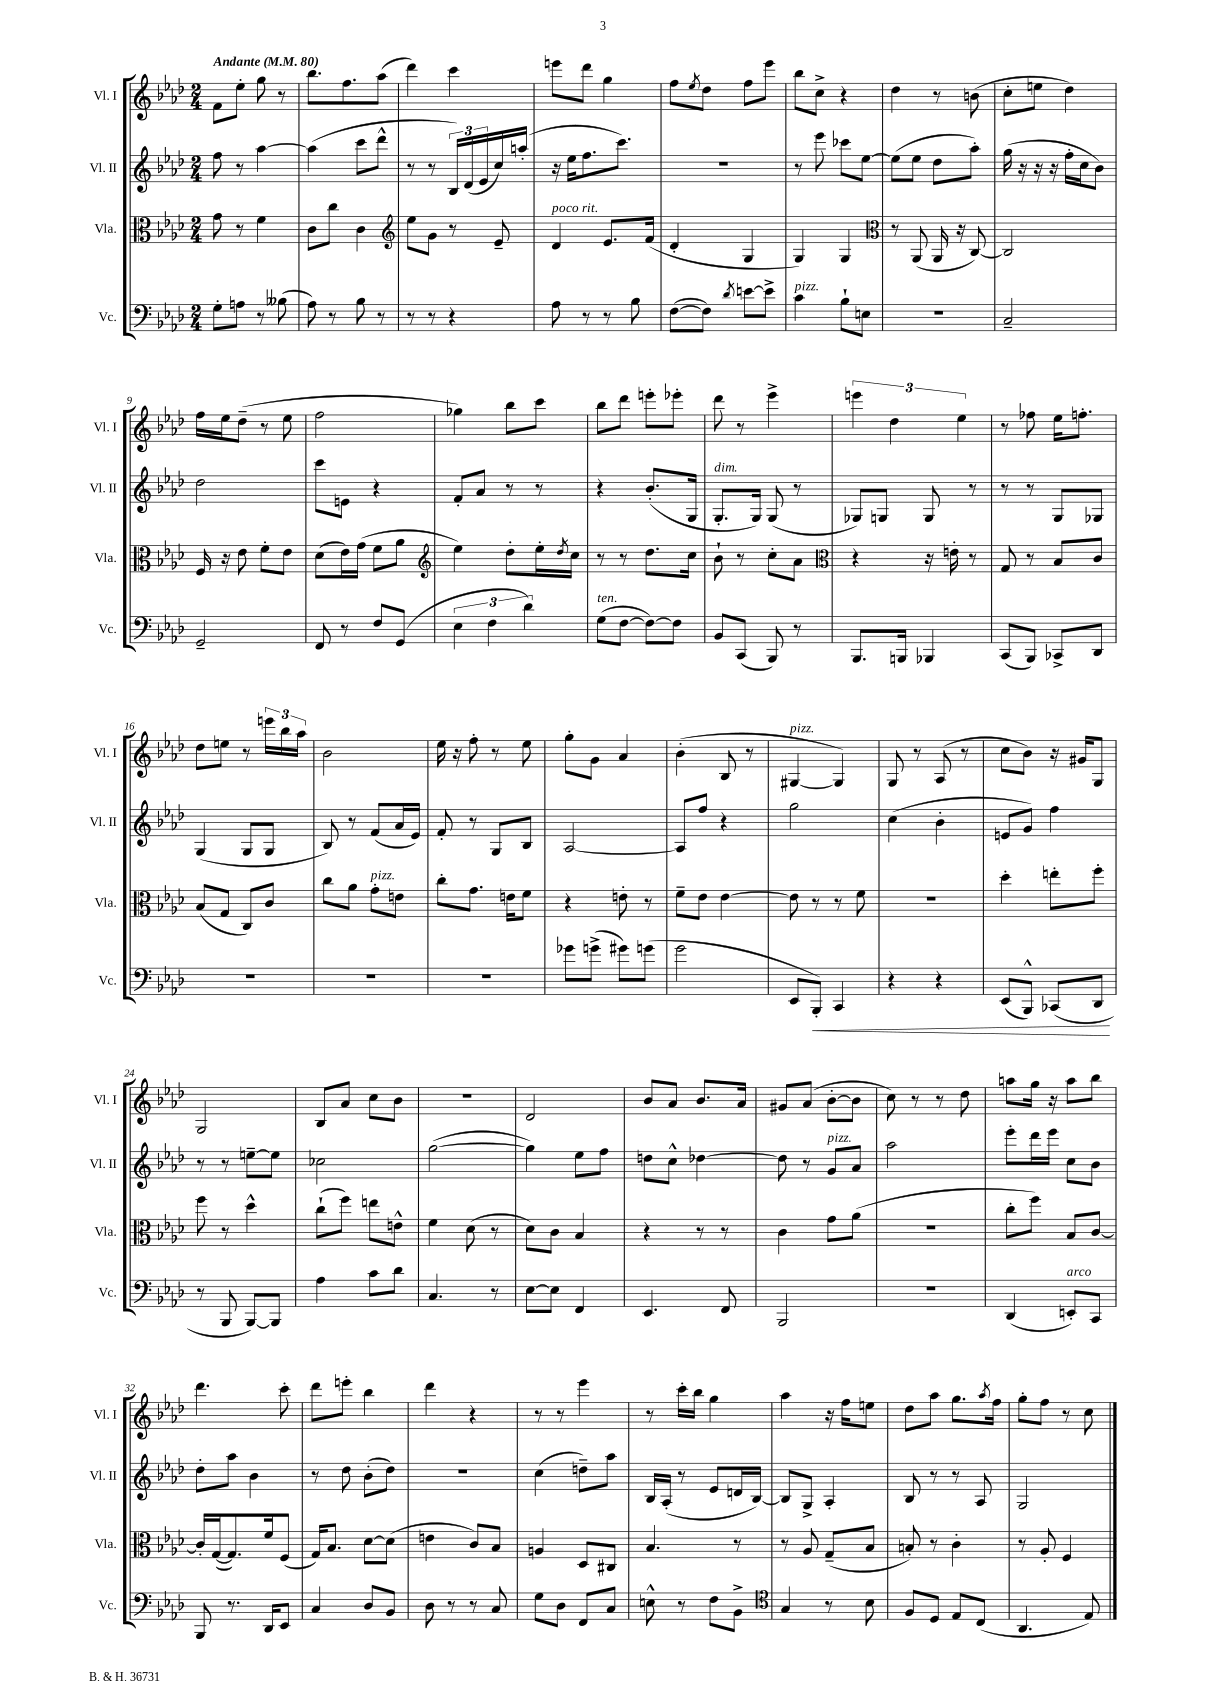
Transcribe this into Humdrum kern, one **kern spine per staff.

**kern	**kern	**kern	**kern
*staff4	*staff3	*staff2	*staff1
*clefF4	*clefC3	*clefG2	*clefG2
*k[b-e-a-d-]	*k[b-e-a-d-]	*k[b-e-a-d-]	*k[b-e-a-d-]
*M2/4	*M2/4	*M2/4	*M2/4
*MM80	*MM80	*MM80	*MM80
8G'	8g	8ff	8f
8A	8r	8r	8ee-'
8r	4f	[4aa-	8gg
(8B--	.	.	8r
=	=	=	=
8A-)	8c	(4aa-]	8.bb-
8r	8cc	.	.
.	.	.	8.ff
8B-	4c	8ccc	.
8r	.	8ddd-^^	(8aa-
=	=	=	=
*	*clefG2	*	*
8r	8ee-	8r	4ddd-)
8r	8g	8r	.
4r	8r	24B-)	4ccc
.	.	(24d-	.
.	.	24e-	.
.	8e-~	16cc)	.
.	.	(16aa'	.
=	=	=	=
8A-	4d-	16r	8eee
.	.	16ee-	.
8r	.	8.ff	8ddd-
8r	8.e-	.	4gg
.	.	8.ccc)	.
8B-	.	.	.
.	(16f	.	.
=	=	=	=
([8F	4d-'	2r	8ff
.	.	.	8qee-
8F])	.	.	8dd-
8qd-	.	.	.
[8e	4G	.	8ff
8e^]	.	.	8eee-
=	=	=	=
4c	4G)	8r	8bb-
.	.	8eee-	8cc^
8B-`	4G	8ccc-	4r
8E	.	[8ee-	.
=	=	=	=
*	*clefC3	*	*
2r	8r	(8ee-]	4dd-
.	(8AA-	8ee-	.
.	16AA-	8dd-	8r
.	16r	.	.
.	[8C)	8aa-')	(8b
=	=	=	=
2C~	2C]	(16gg	8cc'
.	.	16r	.
.	.	16r	8ee
.	.	16r	.
.	.	16ff'	4dd-)
.	.	16cc	.
.	.	8b-)	.
=	=	=	=
2GG~	16F	2dd-	16ff
.	16r	.	16ee-
.	8e-	.	(8dd-~
.	8f'	.	8r
.	8e-	.	8ee-
=	=	=	=
8FF	(8d-	8ccc	2ff
8r	16e-)	8e	.
.	(16g	.	.
8F	8f	4r	.
(8GG	8a-	.	.
=	=	=	=
*	*clefG2	*	*
6E-	4ee-)	8f'	4gg-)
.	.	8a-	.
6F	.	.	.
.	8dd-'	8r	8bb-
6d-)	.	.	.
.	16ee-'	8r	8ccc
.	8qdd-	.	.
.	16cc	.	.
=	=	=	=
(8G	8r	4r	8bb-
[8F	8r	.	8ddd-
8F_)	8.dd-	(8.b-'	8eee'
8F]	.	.	8eee-'
.	16cc	16G	.
=	=	=	=
8BB-	8b-`	8.G'	8ddd-
(8CC	8r	.	8r
.	.	16G)	.
8BBB-)	8cc'	(8G	4eee-^
8r	8a-	8r	.
=	=	=	=
*	*clefC3	*	*
8.BBB-	4r	8G-)	6eee
.	.	8G	.
.	.	.	6dd-
16BBB	.	.	.
4BBB-	16r	8G	.
.	16e'	.	.
.	.	.	6ee-
.	8r	8r	.
=	=	=	=
(8CC	8G	8r	8r
8BBB-)	8r	8r	8ff-
8CC-^	8B-	8G	16ee-
.	.	.	8.ff'
8DD-	8c	8G-	.
=	=	=	=
2r	(8B-	(4G	8dd-
.	8G	.	8ee
.	8C)	8G	8r
.	8c	8G	24eee
.	.	.	24bb-
.	.	.	24aa-
=	=	=	=
2r	8cc	8B-)	2b-
.	8a-	8r	.
.	8g'	(8f	.
.	8e	16a-	.
.	.	16e-)	.
=	=	=	=
2r	8cc'	8f'	16ee-
.	.	.	16r
.	8.g	8r	8ff'
.	.	8G	8r
.	16e	.	.
.	8f	8B-	8ee-
=	=	=	=
8g-	4r	[2A-	8gg'
(8g^	.	.	8g
8g#)	8e'	.	4a-
(8g	8r	.	.
=	=	=	=
2g	8f~	8A-]	(4b-'
.	8e-	8ff	.
.	[4e-	4r	8B-
.	.	.	8r
=	=	=	=
8EE-	8e-]	2gg	[4G#
8BBB-')	8r	.	.
4CC	8r	.	4G#])
.	8f	.	.
=	=	=	=
4r	2r	(4cc	8G
.	.	.	8r
4r	.	4b-'	(8A-
.	.	.	8r
=	=	=	=
(8EE-	4dd-'	8e	8cc
8BBB-^^)	.	8g)	8b-)
(8CC-	8ee'	4ff	16r
.	.	.	16g#
8DD-	8ff'	.	8G
=	=	=	=
8r	8ff	8r	2G
8BBB-	8r	8r	.
[8BBB-)	4dd-^^	[8ee~	.
8BBB-]	.	8ee]	.
=	=	=	=
4A-	(8cc`	2cc-	8B-
.	8ff)	.	8a-
8c	8ee	.	8cc
8d-	8e^^	.	8b-
=	=	=	=
4.C	4f	([2gg	2r
.	(8d-	.	.
8r	8r	.	.
=	=	=	=
[8E-	8d-)	4gg])	2d-
8E-]	8c	.	.
4FF	4B-	8ee-	.
.	.	8ff	.
=	=	=	=
4.EE-	4r	8dd	8b-
.	.	8cc^^	8a-
.	8r	[4dd-	8.b-
8FF	8r	.	.
.	.	.	16a-
=	=	=	=
2BBB-	4c	8dd-]	8g#
.	.	8r	(8a-
.	8g	8g	[8b-'
.	(8a-	8a-	8b-]
=	=	=	=
2r	2r	2aa-	8cc)
.	.	.	8r
.	.	.	8r
.	.	.	8dd-
=	=	=	=
(4DD-	8cc'	8eee-'	8aa
.	8ff)	16ddd-	16gg
.	.	16eee-	16r
8EE')	8B-	8cc	8aa
8CC	[8c	8b-	8bb-
=	=	=	=
8BBB-	16c']	8dd-'	4.ddd-
.	([16G	.	.
8.r	8.G])	8aa-	.
.	.	4b-	.
16DD-	16f	.	.
8EE-	(8F	.	8ccc'
=	=	=	=
4C	16G)	8r	8ddd-
.	8.B-	.	.
.	.	8dd-	8eee'
8D-	[8d-	(8b-'	4bb-
8BB-	(8d-]	8dd-)	.
=	=	=	=
8D-	4e	2r	4ddd-
8r	.	.	.
8r	8c)	.	4r
8C	8B-	.	.
=	=	=	=
8G	4A	(4cc	8r
8D-	.	.	8r
8FF	8D-	8dd~)	4eee-
8C	8C#	8aa-	.
=	=	=	=
8E^^	4.B-	16B-	8r
.	.	(16A-'	.
8r	.	8r	16ccc'
.	.	.	16bb-
8F	.	8e-	4gg
8BB-^	8r	16d	.
.	.	[16B-)	.
=	=	=	=
*clefC4	*	*	*
4G	8r	8B-]	4aa-
.	8A-	8G^	.
8r	(8G~	4A-'	16r
.	.	.	16ff
8B-	8B-	.	8ee
=	=	=	=
8F	8B')	8B-	8dd-
8D-	8r	8r	8aa-
8E-	4c'	8r	8.gg
(8C	.	8A-	.
.	.	.	8qaa-
.	.	.	16ff
=	=	=	=
4.AA-	8r	2G	8gg'
.	8A-'	.	8ff
.	4F	.	8r
8E-)	.	.	8cc
==	==	==	==
*-	*-	*-	*-
